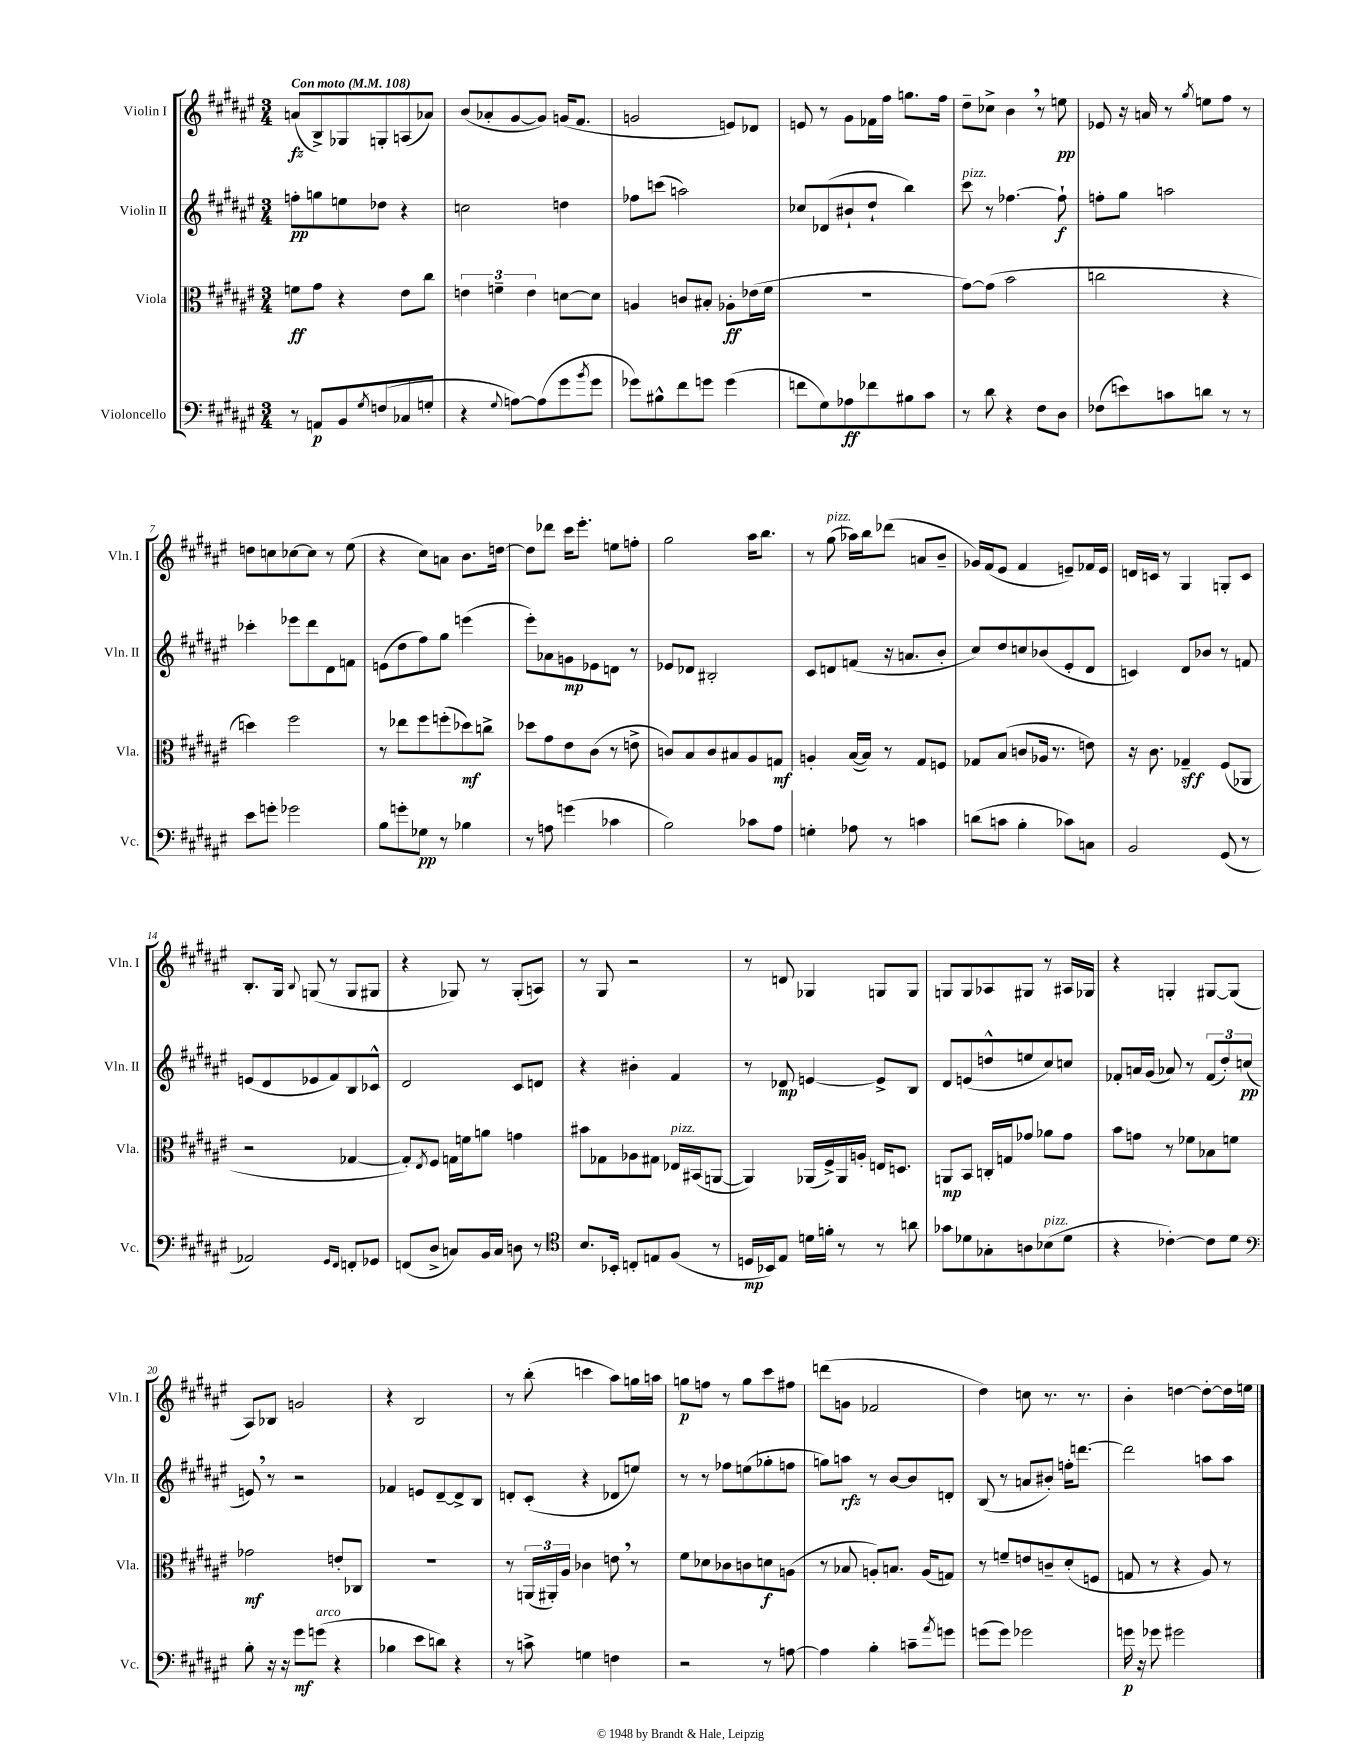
<<
\new StaffGroup <<
\new Staff = "s0" \with { instrumentName = "Violin I" shortInstrumentName = "Vln. I" } {
    \clef treble \key fis \major \numericTimeSignature \time 3/4 \tempo "Con moto" 4 = 108
    a'8\fz( b8->) ges8 g8-. a8( aes'8) |
    b'8( aes'8-. gis'8~ gis'8) g'16( fis'8. |
    g'2 e'8) des'8 |
    e'8 r8 gis'8 fes'16 fis''16 g''8. fis''16 |
    dis''8-- ces''8-> b'4 \breathe r8 e''8\pp |
    ees'8 r16 a'16 r8 \acciaccatura { gis''8 } e''8 fis''8 r8 |
    d''8 c''8 ces''8~ ces''8 r8 eis''8( |
    r4 cis''8) a'8 b'8. d''16~ |
    d''8 des'''8 cis'''16 eis'''8.-. e''8 f''8-. |
    gis''2 ais''16 b''8. |
    r8 gis''8^\markup { \italic "pizz." }( aes''16) b''16 des'''8( a'8 b'8-- |
    ges'16) fis'16( eis'8 fis'4 e'8--) fes'16 e'16 |
    d'16 c'16 r8 gis4 g8-. c'8 |
    b8.-. gis16 \appoggiatura { b8 } g8( r8 g8 gis8 |
    r4 ges8) r8 ges8-.( a8) |
    r8 gis8 r2 |
    r8 d'8 ges4 g8 g8 |
    g8 g8 aes8 gis8 r8 ais16 ges16 |
    r4 g4-. gis8~ gis8( |
    ais8) bes8 g'2 |
    r4 b2 |
    r8 b''8-.( c'''4 ais''8) g''16 a''16 |
    g''8\p f''8 r8 g''8 cis'''8 fis''8 |
    d'''8( g'8 fes'2 |
    dis''4) c''8 r8. r8. |
    b'4-. d''4~ d''8~-. d''16 e''16 \bar "|." |
}
\new Staff = "s1" \with { instrumentName = "Violin II" shortInstrumentName = "Vln. II" } {
    \clef treble \key fis \major \numericTimeSignature \time 3/4
    f''8-.\pp g''8 e''8 des''8 r4 |
    c''2 d''4 |
    fes''8 c'''8( a''2) |
    ces''8 des'8( bis'8-! dis''8-! b''4) |
    cis'''8^\markup { \italic "pizz." } r8 fes''4.~ fes''8-!\f |
    f''8-. gis''8 a''2 |
    ces'''4-. ees'''8 dis'''8 dis'8 f'8 |
    e'8( dis''8 fis''8) gis''8 e'''4( |
    eis'''8-.) aes'8 g'8\mp ees'8 d'8 r8 |
    ees'8 des'8 bis2-. |
    cis'8 d'8 f'8( r16 a'8. b'8-. |
    cis''8) dis''8 c''8 bes'8( eis'8-. dis'8 |
    c'4) dis'8 bes'8 r8 f'8 |
    e'8( dis'8 ees'8 fis'8) b8 ces'8-^ |
    dis'2 cis'8 d'8 |
    r4 bis'4-. fis'4 |
    r8 des'8\mp e'4~ e'8-> b8 |
    dis'8 e'8( d''8-^ e''8 cis''8) c''8 |
    fes'8-. a'16 gis'16( aes'8) r8 \tuplet 3/2 { fes'8( dis''8-.) c''8\pp( } |
    e'8) \breathe r8 r2 |
    fes'4 e'8 dis'8~-- dis'8-> b8 |
    d'8-. cis'8-.( r4 des'8 e''8) |
    r8 r8 fes''8 e''8( ges''8-. f''8 |
    g''8) a''8\rfz r8 b'8~ b'8 d'8-. |
    b8( r8 a'8 bis'8-.) f''16-. d'''8.~ |
    d'''2 a''8 a''8 \bar "|." |
}
\new Staff = "s2" \with { instrumentName = "Viola" shortInstrumentName = "Vla." } {
    \clef alto \key fis \major \numericTimeSignature \time 3/4
    f'8\ff gis'8 r4 eis'8 cis''8 |
    \tuplet 3/2 { e'4 f'4-- e'4 } d'8~ d'8 |
    a4 c'8 bis8-. aes8-.\ff ees'16( fis'16 |
    R2. |
    gis'8~) gis'8( b'2 |
    c''2 r4 |
    d''4) fis''2 |
    r8 ees''8 fis''8 f''8-.( des''8\mf) c''8-> |
    des''8 gis'8 eis'8 cis'8( r8 e'8-> |
    c'8) b8 c'8 bis8 ais8 g8\mf |
    a4-. b16~( b16) r8 gis8 f8 |
    ges8 b8( c'8 aes16 r8. e'8) |
    r16 cis'8. ges4--\sff fis8( aes,8 |
    r2 ges4~ |
    ges8-.) \acciaccatura { eis8 } fis8 g16 f'16 a'8 g'4 |
    bis'8 ges8 aes8 gis8 ees16^\markup { \italic "pizz." } bis,16( a,8~ |
    a,4) aes,16( fis16->) aes,16 a16-. e16 d8. |
    a,8\mp b,8 c16-. g16 ges'8 aes'8 ges'8 |
    b'8 g'8 r8 fes'8 bes8 f'8 |
    ges'2\mf e'8-. ces8 |
    R2. |
    r8 \tuplet 3/2 { a,16( ais,16-.) ais16 } ces'4 e'8 \breathe r8 |
    fis'8 des'8 ces'8 c'8 d'8\f a8( |
    r8 bes8 a8-.) b8. a16( g8) |
    r8 f'8-- e'8 c'8-- dis'8-.( f8 |
    g8 r8 r4 ais8) r8 \bar "|." |
}
\new Staff = "s3" \with { instrumentName = "Violoncello" shortInstrumentName = "Vc." } {
    \clef bass \key fis \major \numericTimeSignature \time 3/4
    r8 a,8\p b,8 \acciaccatura { gis8 } f8( ces8 g8-. |
    r4 \appoggiatura { gis8 } a8~) a8( gis'8 \acciaccatura { b'8 } gis'8 |
    ges'8) bis8-^ fis'8 g'8 g'4( |
    f'8 gis8) aes8\ff fes'8 bis8 cis'8 |
    r8 dis'8 r4 fis8 dis8 |
    fes8( e'8) c'8 d'8 r8 r8 |
    eis'8 g'8-. ges'2 |
    b8 g'8-. ges8\pp r8 bes4 |
    r8 a8 g'4( ces'4 |
    b2) ces'8 ais8 |
    g4-. aes8 r8 c'4 |
    d'8( c'8 b4-. ces'8) c8 |
    b,2 gis,8( r8 |
    aes,2) \grace { gis,16 fis,16 } f,8-. ges,8 |
    f,8( dis8-> c8) b,16 c16 d8 r8 |
    \clef tenor b8. bes,16-. c8-. e8 fis8( r8 |
    d16\mp bes,16) eis8 d'16 f'16-. r8 r8 a'8 |
    ges'8 des'8 ges8-. a8 bes8^\markup { \italic "pizz." }( des'8 |
    r4 ces'4~-.) ces'8 dis'8 |
    \clef bass b8-. r16 r16 gis'8\mf g'8^\markup { \italic "arco" }( r4 |
    bes4 eis'8 d'8) r4 |
    r8 c'8-> g4 f4 |
    r2 r8 a8~ |
    a4 b4-. c'8-- \acciaccatura { ais'8 } g'8 |
    g'8( g'8) ges'2 |
    g'16\p r16 ges'8 gis'2 \bar "|." |
}
>>
>>
